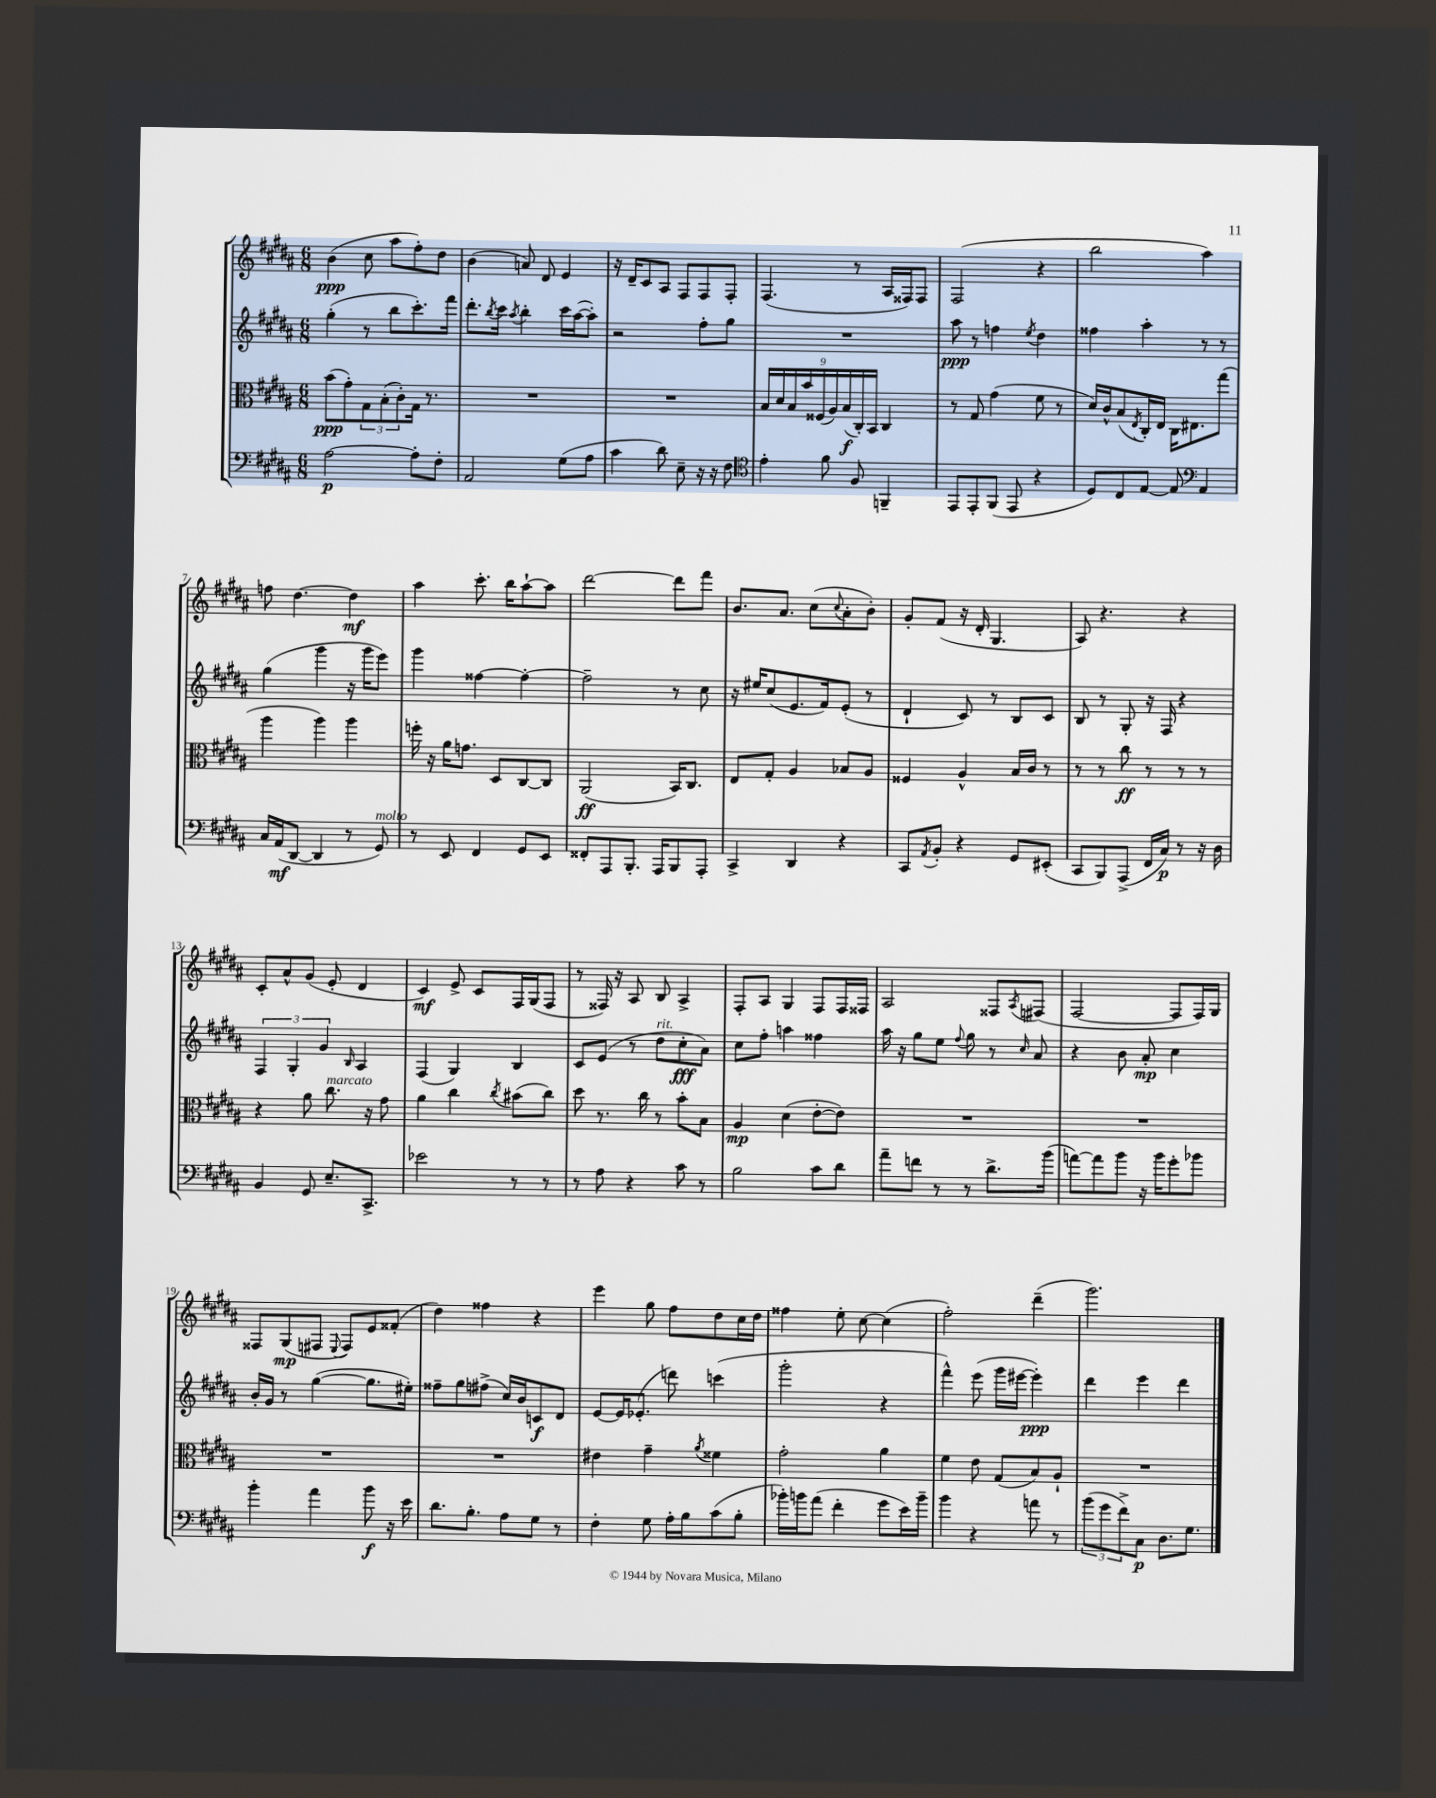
<<
\new StaffGroup <<
\new Staff = "s0" {
    \clef treble \key b \major \numericTimeSignature \time 6/8
    b'4\ppp( cis''8 ais''8 fis''8-.) dis''8 |
    b'4( a'8) dis'8 e'4 |
    r16 dis'16-- cis'8 ais8 fis8 fis8 fis8-. |
    fis4.( r8 ais16 fisis16) fisis8 |
    fis2( r4 |
    b''2 ais''4) |
    f''8 dis''4.~ dis''4\mf |
    ais''4 cis'''8.-. b''16 ais''8~-! ais''8 |
    dis'''2~ dis'''8 fis'''8 |
    b'8. ais'8. cis''8( \appoggiatura { cis''8 } ais'8-. b'8-.) |
    gis'8-. fis'8( r16 dis'16-. gis4. |
    ais8) r4. r4 |
    cis'8-. ais'8-^ gis'8( e'8-. dis'4 |
    cis'4\mf) e'8-> cis'8 fis16 gis16( fis8 |
    r8 fisis16) r16 ais8 b8 ais4-> |
    fis8-. ais8 gis4 fis8 fis16 fisis16 |
    ais2 fisis8 \acciaccatura { ais8 } fis8( |
    fis2~ fis8 fis16) gis16 |
    fisis8 gis8\mp( fis8 \appoggiatura { e8 } fis8) e'8 fisis'8-.( |
    dis''4) fisis''4 r4 |
    e'''4 gis''8 fis''8 dis''8 cis''16 dis''16 |
    fisis''4 e''8-. cis''8~ cis''4( |
    fis''2-.) dis'''4--( |
    gis'''2.) \bar "|." |
}
\new Staff = "s1" {
    \clef treble \key b \major \numericTimeSignature \time 6/8
    gis''4-.( r8 b''8 cis'''8.-.) fis'''16 |
    dis'''8.-. \acciaccatura { b''8 } cis'''16 \acciaccatura { ais''8 } b''4-. cis'''16 ais''16~( ais''8-.) |
    r2 fis''8-. gis''8 |
    R2. |
    ais''8\ppp r8 f''4 \acciaccatura { e''8 } dis''4 |
    fisis''4 ais''4-. r8 r8 |
    gis''4( gis'''4 r16 gis'''16 e'''8) |
    gis'''4 fisis''4~ fisis''4~-. |
    fisis''2-- r8 cis''8 |
    r16 eis''16 cis''8( e'8. fis'16) e'8-.( r8 |
    dis'4-! cis'8) r8 b8 cis'8 |
    b8 r8 gis8-. r16 fis16 r4 |
    \tuplet 3/2 { fis4 gis4-. gis'4 } \grace { b16 } ais4 |
    fis4( gis4) b4 |
    cis'8 e'8( r8 dis''8^\markup { \italic "rit." } cis''8-.\fff ais'8) |
    cis''8 fis''8-. a''4 fisis''4 |
    ais''16 r16 gis''8 e''8 \appoggiatura { fis''8 } gis''8 r8 \grace { cis''16 } ais'8 |
    r4 b'8 ais'8-.\mp cis''4 |
    b'16-. gis'16 r8 gis''4~( gis''8. eis''16-.) |
    fisis''8-- gis''8 fis''8->( cis''16) b'16 c'8\f dis'8 |
    e'8~ e'16 ees'8.-.( d'''8) c'''4( |
    gis'''2-. r4 |
    fis'''4-^) e'''8( gis'''16 eis'''16~ eis'''4-.\ppp) |
    dis'''4 e'''4 dis'''4 \bar "|." |
}
\new Staff = "s2" {
    \clef alto \key b \major \numericTimeSignature \time 6/8
    b'8\ppp( gis'8-.) \tuplet 3/2 { gis8 b8-.( cis'8-.) } gis16 r8. |
    R2. |
    R2. |
    \tuplet 9/8 { b16 dis'16 b16 b'16 fisis16( ais16) b16\f( cis16-.) b,16 } cis4 |
    r8 gis8 gis'4( fis'8 r8 |
    dis'16) cis'16-^ b8( \acciaccatura { e8 } cis16-.) e16 cis16 eis8. gis''8( |
    ais''4 ais''4) ais''4 |
    f''16-. r16 ais'16 g'8. dis8 cis8~ cis8 |
    ais,2\ff( b,16) cis8. |
    e8 gis8-. ais4 bes8 ais8 |
    fisis4 ais4-^ b16 cis'16 r8 |
    r8 r8 cis''8\ff r8 r8 r8 |
    r4 ais'8 cis''8.^\markup { \italic "marcato" } r16 gis'8 |
    ais'4 cis''4 \acciaccatura { cis''8 } bis'8( cis''8) |
    dis''8 r8. cis''16 r8 b'8-. b8 |
    ais4\mp dis'4( e'8~-. e'8) |
    R2. |
    R2. |
    R2. |
    R2. |
    eis'4 gis'4-- \acciaccatura { ais'8 } fisis'4 |
    gis'2-. ais'4 |
    fis'4 e'8 gis8( b8) ais8-! |
    R2. \bar "|." |
}
\new Staff = "s3" {
    \clef bass \key b \major \numericTimeSignature \time 6/8
    ais2~\p ais8-. fis8-. |
    ais,2 gis8( ais8 |
    cis'4 dis'8) e8-- r16 r16 fis8 |
    \clef tenor e'4-. fis'8 fis8 f,4-- |
    e,8 e,8-. fis,8( e,8 r4 |
    dis8) cis8 e8~ e8 \clef bass ais,4 |
    cis16 ais,16\mf( dis,8~ dis,4 r8 gis,8^\markup { \italic "molto" }) |
    r8 e,8 fis,4 gis,8 e,8 |
    fisis,8-. ais,,8 b,,8.-. ais,,16 b,,8 ais,,8-. |
    cis,4-> dis,4 r4 |
    cis,8 \acciaccatura { ais,8 } b,8-. r4 gis,8 eis,8-.( |
    cis,8 b,,8) ais,,8->( fis,16 cis16\p) r8 r16 dis16 |
    b,4 gis,8 e8.-- cis,8.-> |
    ees'2 r8 r8 |
    r8 ais8 r4 cis'8 r8 |
    b2 cis'8 dis'8 |
    ais'8-- f'8 r8 r8 dis'8.-> b'16( |
    a'8~) a'8 b'8 r16 b'16 gis'8-. bes'8 |
    b'4-. ais'4 b'8\f r16 e'16 |
    dis'8. b8.-. ais8 gis8 r8 |
    fis4-. gis8 ais16-. b16 cis'8( b8-. |
    bes'16-.) b'16 ais'8( fis'4-. gis'8 e'16) b'16-- |
    b'4 r4 a'8 r8 |
    \tuplet 3/2 { b'8( gis'8 fis'8->) } cis8\p dis8. gis8. \bar "|." |
}
>>
>>
